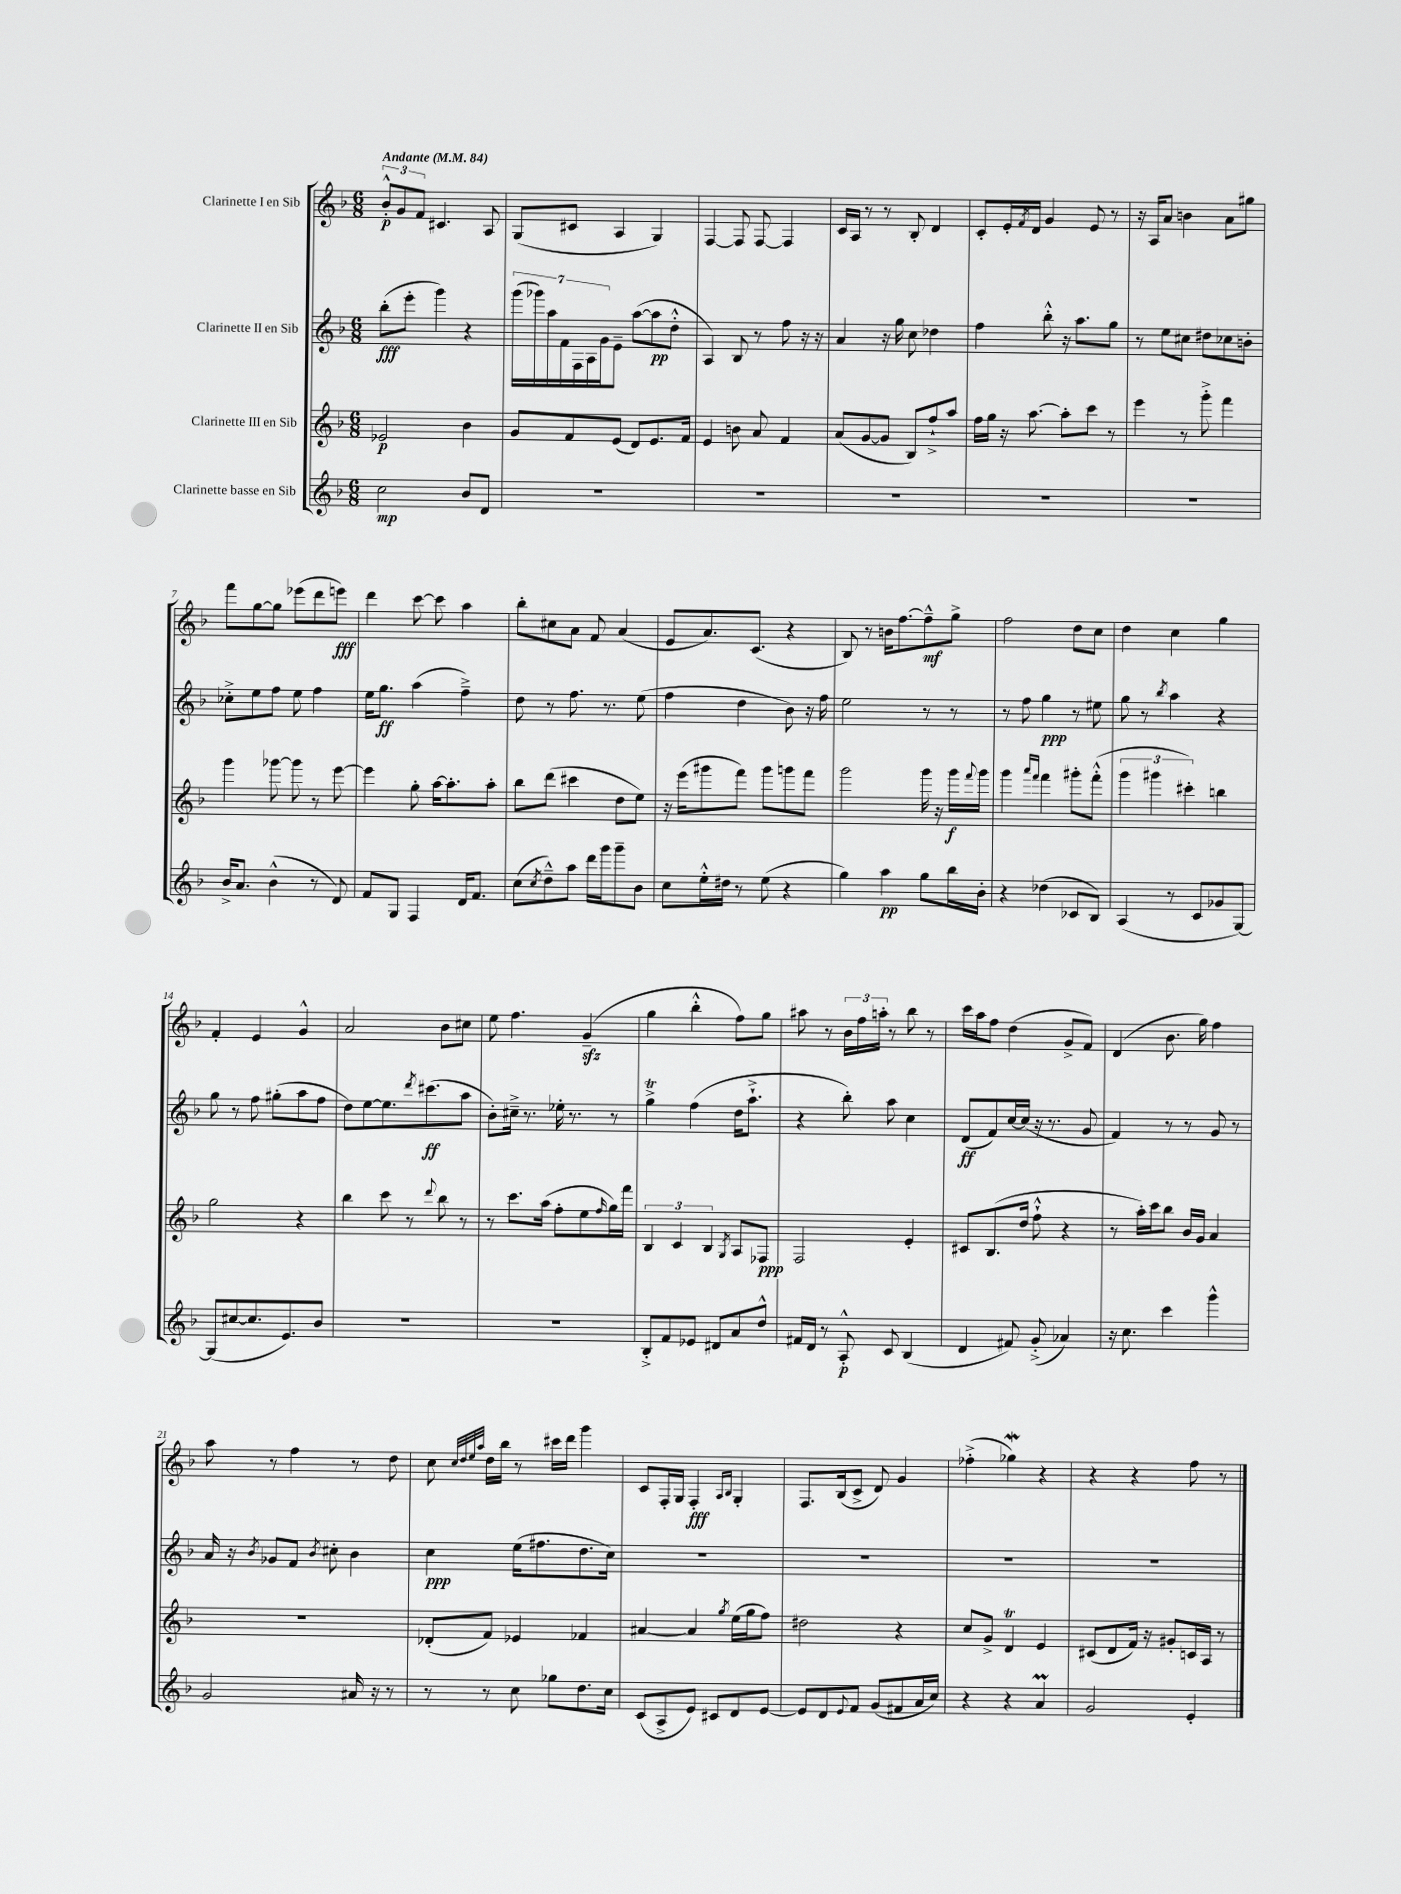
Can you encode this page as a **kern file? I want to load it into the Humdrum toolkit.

**kern	**kern	**kern	**kern
*staff4	*staff3	*staff2	*staff1
*clefG2	*clefG2	*clefG2	*clefG2
*k[b-]	*k[b-]	*k[b-]	*k[b-]
*M6/8	*M6/8	*M6/8	*M6/8
*MM84	*MM84	*MM84	*MM84
2cc	2e-	(8bb-'	12b-'^^
.	.	.	12g
.	.	8eee'	.
.	.	.	12f
.	.	4ggg)	4.c#
8b-	4b-	4r	.
8d	.	.	8A
=	=	=	=
2.r	8g	(28ggg	(8G
.	.	28ggg-)	.
.	.	28aa	.
.	.	28f	.
.	8f	.	8c#
.	.	28F	.
.	.	28A	.
.	.	28g	.
.	(8e	8e~	4A
.	8d)	([8aa	.
.	8.e	8aa]	4G)
.	.	8dd'^^	.
.	16f	.	.
=	=	=	=
2.r	4e	4A)	[4F
.	8b	8B-	8F]
.	8a	8r	[8F
.	4f	8ff	4F]
.	.	16r	.
.	.	16r	.
=	=	=	=
2.r	(8a	4a	16c
.	.	.	16A
.	[8g	.	8r
.	8g]	16r	8r
.	.	16gg	.
.	8B-)	8cc	8B-'
.	8ff`^	4dd-	4d
.	8aa	.	.
=	=	=	=
2.r	16ff	4ff	8c'
.	16gg	.	.
.	16r	.	16e'
.	.	.	8qf
.	[8.aa	.	16d
.	.	8bb-'^^	4g
.	8aa']	16r	.
.	.	8.aa	.
.	8ccc	.	8e
.	8r	8gg	8r
=	=	=	=
2.r	4eee	8r	16r
.	.	.	16A
.	.	8ee	8a
.	8r	8cc#	4b
.	8ggg'^	8dd#	.
.	4fff	8cc-	8a
.	.	8b'	8gg#
=	=	=	=
16b-^	4ggg	8cc-'^	8fff
8.a	.	.	.
.	.	8ee	[8gg
(4b-^^	[8ggg-	8ff	8gg]
.	8ggg-]	8ee	(8eee-
8r	8r	4ff	8ddd
8d)	[8eee	.	8eee)
=	=	=	=
8f	4eee]	16ee	4ddd
.	.	8.gg	.
8G	.	.	.
4F	8gg'	(4aa	[8ccc
.	[16aa	.	8ccc]
.	8.aa']	.	.
16d	.	4ff~^)	4aa
8.f	.	.	.
.	8aa'	.	.
=	=	=	=
(8cc	8bb-	8dd	8bb-'
8qcc	.	.	.
8dd~^^)	(8ddd	8r	8cc#
8aa	4ccc#	8.ff	8a
16ddd	.	.	8f
16ggg	.	8.r	.
8ggg~	8dd	.	(4a
8b-	8ee)	(8ee	.
=	=	=	=
8cc	16r	4ff	8e
.	(16eee	.	.
16ee'^^	8ggg#	.	8.a)
16dd#	.	.	.
8r	8fff)	4dd	.
.	.	.	(8.c
(8ee	8ggg#	.	.
4r	8ggg	8b-)	4r
.	8fff	16r	.
.	.	16ff	.
=	=	=	=
4gg)	2ggg	2ee	8B-)
.	.	.	8r
4aa	.	.	16b
.	.	.	[8.ff
8gg	16ggg	8r	8ff~^^]
.	16r	.	.
16bb-	16ggg	8r	8gg^
.	8qqfff	.	.
16b-'	16ggg	.	.
=	=	=	=
4r	4ggg	8r	2ff
.	.	8ff	.
.	16qqaaa	.	.
.	16qqfff	.	.
(4dd-	4fff	4gg	.
8c-	8ggg#'	8r	8dd
8B-)	(8fff'^^	8ee#	8cc
=	=	=	=
(4A	6ggg	8gg	4dd
.	.	8r	.
.	6ggg#	.	.
.	.	8qbb-	.
8r	.	4aa	4cc
.	6ccc#')	.	.
8c	.	.	.
8g-	4bb	4r	4gg
[8G)	.	.	.
=	=	=	=
(8G]	2gg	8gg	4f'
[8cc#	.	8r	.
8.cc#]	.	8ff	4e
.	.	(8gg#'	.
8.e)	.	.	.
.	4r	8aa	4g^^
8b-	.	8ff	.
=	=	=	=
2.r	4bb-	8dd)	2a
.	.	[8ee	.
.	8ccc	8.ee]	.
.	8r	.	.
.	.	8qddd	.
.	.	(8.ccc#	.
.	8qqddd	.	.
.	8bb-	.	8b-
.	8r	8aa	8cc#
=	=	=	=
2.r	8r	8b-')	8ee
.	8.ccc	16cc#~^	4.ff
.	.	8.r	.
.	(16aa	.	.
.	8ff'	16ee-'	.
.	.	8.r	.
.	8ee	.	(4g~
.	16qqff	.	.
.	16gg)	8r	.
.	16fff	.	.
=	=	=	=
8B-'^	6B-	4gg^	4gg
8f	.	.	.
.	6c	.	.
8e-	.	(4ff	4bb-'^^
.	6B-	.	.
8d#	.	.	.
.	8qG	.	.
8a	8A	16dd	8ff)
.	.	8.aa`^	.
8dd^^	8F-	.	8gg
=	=	=	=
16f#	2F	4r	8aa#
16d	.	.	.
8r	.	.	8r
8A'^^	.	8bb-')	24b-
.	.	.	24ff
.	.	.	24aa'
8c	.	8aa	8r
(4B-	4e'	4cc	8bb-
.	.	.	8r
=	=	=	=
4d	8c#	(8d	16ccc
.	.	.	16aa
.	(8.B-	8f)	8ff
8f#)	.	[16cc	(4dd
.	16dd	(16cc]	.
(8g'^	8ff`^^	16r	.
.	.	8.r	.
4a-)	4r	.	8g^
.	.	8g	8f)
=	=	=	=
16r	8r	4f)	(4d
8.cc	.	.	.
.	16aa')	.	.
.	16ccc	.	.
4ccc	8bb-	8r	8.b-
.	16b-	8r	.
.	16g	.	16gg)
4ggg^^	4a	8g	4ff
.	.	8r	.
=	=	=	=
2g	2.r	16a	8aa
.	.	16r	.
.	.	8qb-	.
.	.	8g-	8r
.	.	8f	4ff
.	.	8qb-	.
.	.	8cc#'	.
16a#	.	4b-	8r
16r	.	.	.
8r	.	.	8dd
=	=	=	=
8r	(8d-'	4cc	8cc
.	.	.	32qqcc
.	.	.	32qqdd
.	.	.	32qqee
.	.	.	32qqaa
8r	8f)	.	16dd
.	.	.	16bb-
8cc	4e-	(16ee	8r
.	.	8.ff#	.
8gg-	.	.	16ccc#
.	.	.	16ddd
8.dd	4f-	8.dd	4ggg
16cc	.	16cc)	.
=	=	=	=
(8c	[4a#	2.r	8c
8A^	.	.	16F'
.	.	.	16G
8e)	4a#]	.	4F'
8c#	.	.	.
.	.	.	16qqA
.	8qgg	.	16qqB-
8d	(16ee	.	4G'
.	16gg	.	.
[8e	8ff)	.	.
=	=	=	=
8e]	2dd#	2.r	8.F
8d	.	.	.
.	.	.	(16B-
8qqe	.	.	.
8f	.	.	8c^
(8g	.	.	8d)
8f#	4r	.	4g
16a	.	.	.
16cc)	.	.	.
=	=	=	=
4r	8cc	2.r	(4ff-'^
.	8g^	.	.
4r	4d	.	4gg-)
4a	4e	.	4r
=	=	=	=
2g	(8c#	2.r	4r
.	8d	.	.
.	16f)	.	4r
.	16r	.	.
.	8g#'	.	.
4e'	16c	.	8ff
.	16A	.	.
.	8r	.	8r
==	==	==	==
*-	*-	*-	*-
